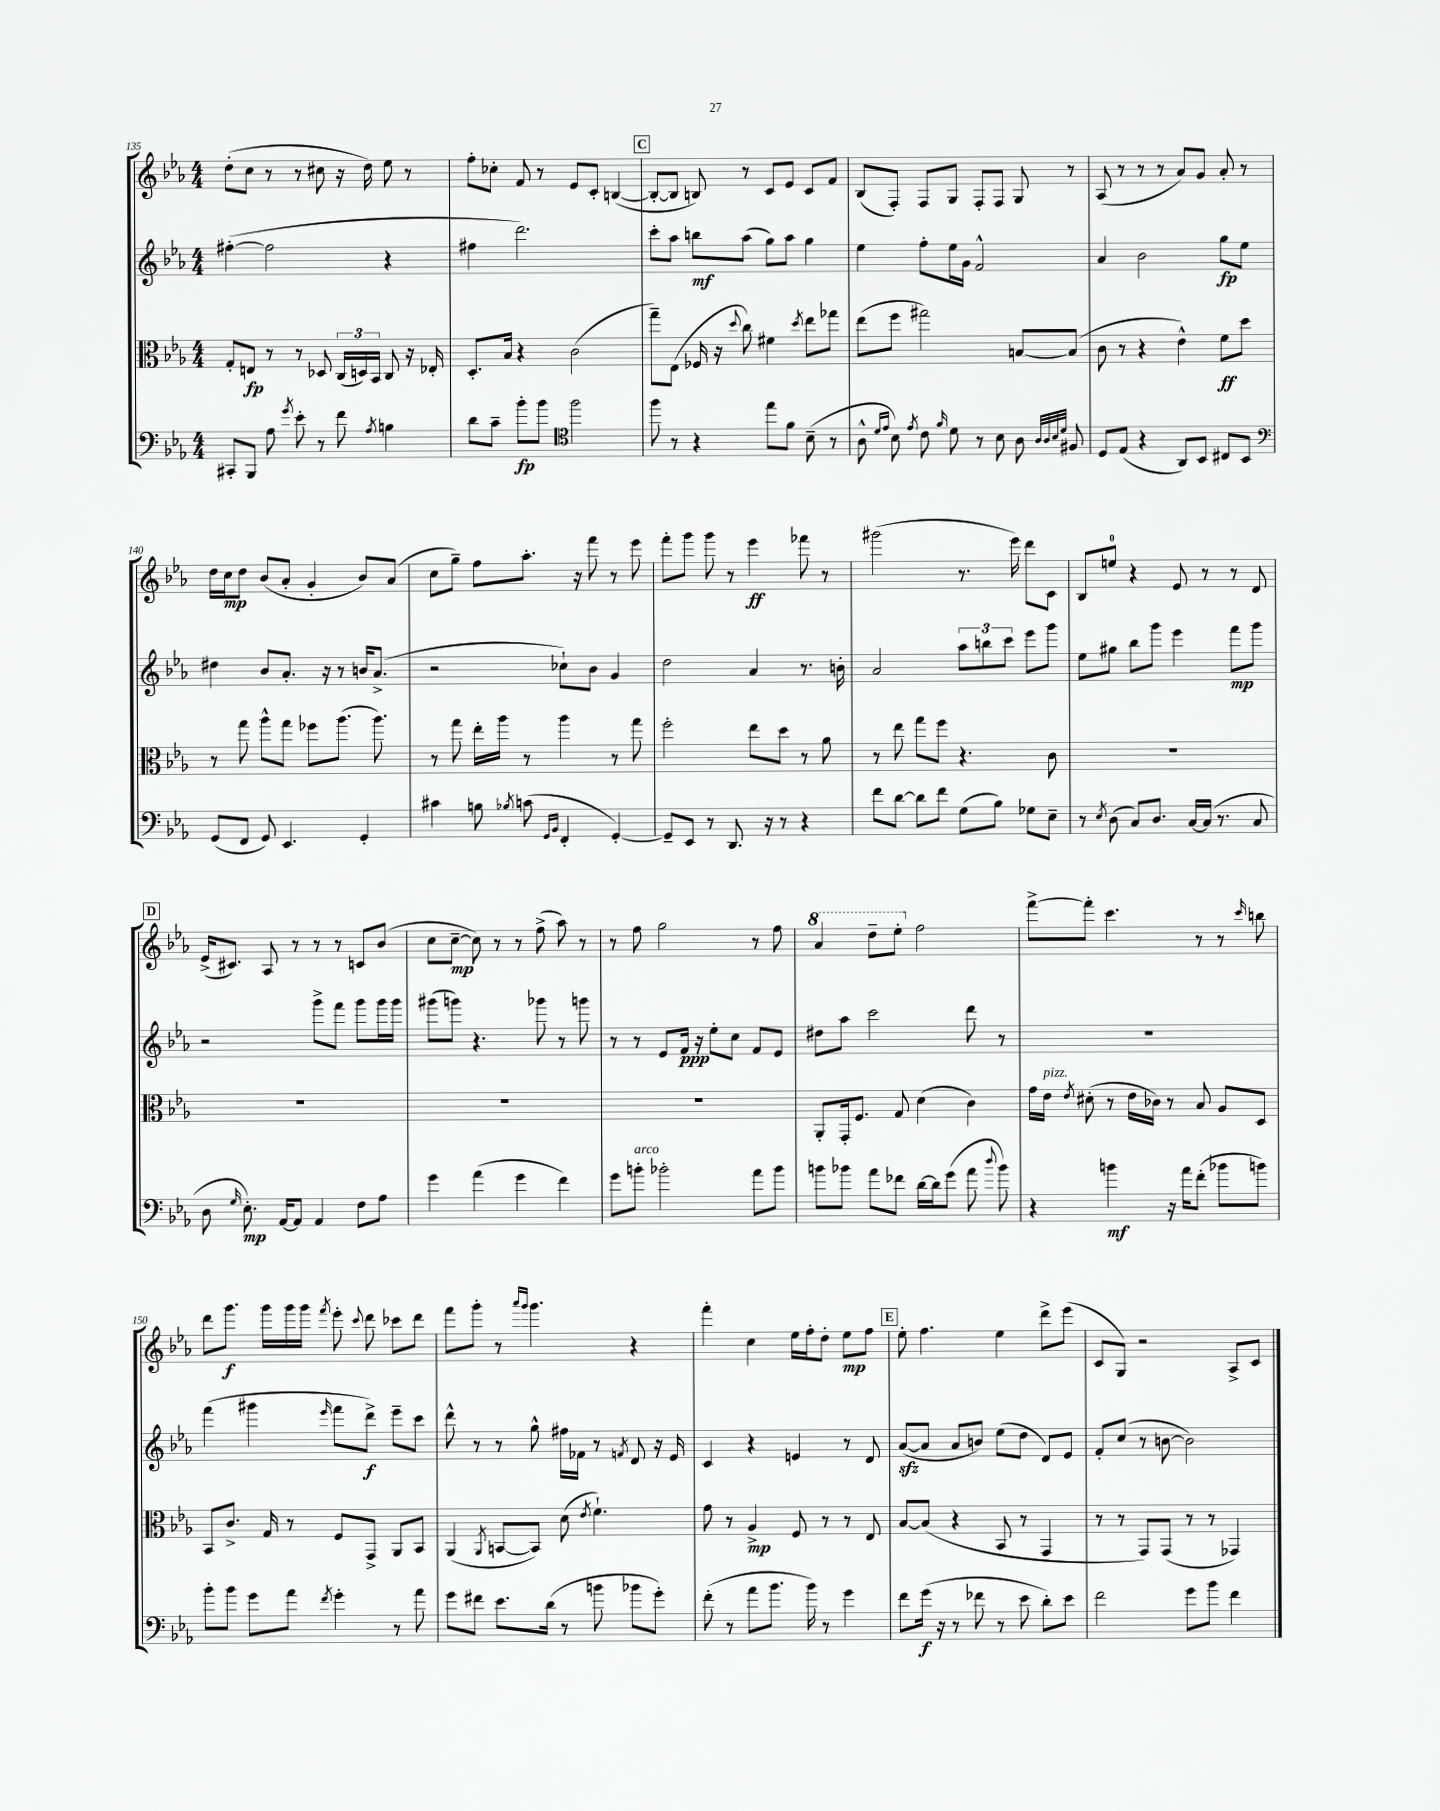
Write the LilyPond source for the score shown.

<<
\new StaffGroup <<
\new Staff = "s0" {
    \clef treble \key ees \major \numericTimeSignature \time 4/4
    \autoBeamOff d''8[-.( c''8] r8 r8 cis''8 r16 d''16) ees''8 r8 |
    f''8[-. ces''8]-. f'8 r8 ees'8[ c'8]-. b4~( |
    \mark \markup { \box "C" } b8[~-. b8] b8) r8 c'8[ ees'8] c'8[ f'8] |
    bes8[( f8]-.) f8[ g8] f8[-. f8] g8 r8 |
    aes8( r8 r8 r8 aes'8[) g'8] aes'8-. r8 |
    d''16[ c''16\mp d''8] bes'8[( aes'8]-. g'4-. bes'8[) aes'8]( |
    c''8[ g''8]--) f''8[ aes''8.]-. r16 f'''8 r8 ees'''8 |
    f'''8[-. g'''8] g'''8 r8 ees'''4\ff fes'''8 r8 |
    gis'''2( r8. ees'''16) d'''8[ c'8] |
    bes8[ e''8]-0 r4 ees'8 r8 r8 d'8 |
    \mark \markup { \box "D" } ees'16[->( cis'8.]) aes8 r8 r8 r8 c'8[ bes'8]( |
    c''8[ c''8]~--\mp c''8) r8 r8 f''8->( aes''8) r8 |
    r8 f''8 g''2 r8 f''8 |
    \ottava #1 aes''4 d'''8[-- ees'''8]-. \ottava #0 f''2 |
    f'''8[~-> f'''8]-. c'''4. r8 r8 \grace { c'''16 } b''8 |
    d'''8[ g'''8.]\f g'''16[ g'''16 g'''16] \acciaccatura { f'''8 } ees'''8-. \appoggiatura { c'''8 } d'''8 ces'''8[ d'''8] |
    f'''8[ g'''8]-. r8 \grace { aes'''16[ g'''16] } g'''4. r4 |
    f'''4-. c''4 ees''16[ f''16-. d''8]-. ees''8[\mp f''8] |
    \mark \markup { \box "E" } ees''8-. f''4. ees''4 d'''8[-> ees'''8]( |
    c'8[ g8]) r2 aes8[-> c'8] \bar "|." |
}
\new Staff = "s1" {
    \clef treble \key ees \major \numericTimeSignature \time 4/4
    \autoBeamOff fis''4~-.( fis''2 r4 |
    fis''4 d'''2.) |
    \mark \markup { \box "C" } c'''8[-. aes''8] b''8[\mf aes''8]( g''8[) aes''8] g''4 |
    ees''4 f''8[-. ees''16 g'16] f'2-^ |
    aes'4 bes'2 g''8[\fp ees''8] |
    dis''4 bes'8[ aes'8.]-. r16 r8 b'16[ aes'8.]->( |
    r2 ces''8[-!) bes'8] g'4 |
    d''2 aes'4 r8. b'16-. |
    aes'2 \tuplet 3/2 { aes''8[ b''8 c'''8] } ees'''8[ g'''8] |
    ees''8[ gis''8] bes''8[ g'''8] ees'''4 f'''8[\mp g'''8] |
    \mark \markup { \box "D" } r2 g'''8[-> f'''8] g'''8[ g'''16 g'''16] |
    gis'''8[( g'''8]) r4. ges'''8 r8 g'''8 |
    r8 r8 ees'8[ f'16]\ppp r16 ees''8[-. c''8] f'8[ ees'8] |
    dis''8[ aes''8] c'''2 d'''8 r8 |
    R1 |
    f'''4( gis'''4 \grace { ees'''16 } f'''8[ d'''8]->\f) ees'''8[-- c'''8] |
    d'''8-^ r8 r8 g''8-^ fis''16[ fes'16] r8 \acciaccatura { f'8 } d'8 r16 ees'16 |
    c'4 r4 e'4 r8 d'8 |
    \mark \markup { \box "E" } aes'8[~\sfz( aes'8] aes'8[ b'8]) ees''8[( d''8] d'8[) ees'8] |
    f'8[-. c''8]( r8 b'8~ b'2) \bar "|." |
}
\new Staff = "s2" {
    \clef alto \key ees \major \numericTimeSignature \time 4/4
    \autoBeamOff g8[-. e8]\fp r8 r8 des8 \tuplet 3/2 { c16[( d16) bes,16] } c8 r16 ees16-. |
    d8.[-. bes16] r4 c'2( |
    \mark \markup { \box "C" } g''8[--) ees8]( fes16 r16 \appoggiatura { d''8 } c''8) fis'4 \acciaccatura { d''8 } ees''8[ ges''8] |
    ees''8[( f''8] gis''2) b8[~ b8]( |
    c'8 r8 r4 ees'4-^) f'8[\ff d''8] |
    r8 g''8 aes''8[-^ g''8] fes''8[ aes''8.]( aes''8.) |
    r8 g''8 ees''16[-. aes''16] r8 aes''4 r8 g''8 |
    f''2-. ees''8[ d''8] r8 aes'8 |
    r8 ees''8 g''8[ f''8] r4. c'8 |
    R1 |
    \mark \markup { \box "D" } R1 |
    R1 |
    R1 |
    aes,8[-. g,16-. f8.] g8 d'4( c'4) |
    g'16[ ees'16]^\markup { \italic "pizz." } \acciaccatura { ees'8 } dis'8-.( r8 ees'16[ ces'16]) r8 bes8 aes8[ d8] |
    bes,8[ c'8.]-> g16 r8 f8[ g,8]-> aes,8[ bes,8] |
    aes,4( \acciaccatura { aes,8 } b,8[~ b,8]) d'8( \acciaccatura { ees'8 } f'4.-!) |
    g'8 r8 aes4->\mp f8 r8 r8 ees8 |
    \mark \markup { \box "E" } bes8[~ bes8]( r4 bes,8 r8 g,4 |
    r8 r8 g,8[) g,8]( r8 r8 ges,4) \bar "|." |
}
\new Staff = "s3" {
    \clef bass \key ees \major \numericTimeSignature \time 4/4
    \autoBeamOff cis,8[-. bes,,8] aes8 \acciaccatura { g'8 } ees'8-. r8 f'8 \acciaccatura { aes8 } b4 |
    d'8[ c'8]-- bes'8[-.\fp bes'8] \clef tenor f''2 |
    \mark \markup { \box "C" } f''8 r8 r4 ees''8[ f'8] bes8--( r8 |
    aes8-^ \grace { d'16[ ees'16] } bes8) \acciaccatura { ees'8 } c'8 \grace { f'16 } d'8 r8 bes8 aes8 \grace { aes32[ aes32 bes32 d'32] } fis8 |
    d8[ ees8]( r4 aes,8[) bes,8] cis8[ bes,8] |
    \clef bass g,8[( f,8] g,8) ees,4. g,4-. |
    cis'4 b8 \acciaccatura { bes8 } c'8( \grace { g,16[ bes,16] } f,4-. g,4~-.) |
    g,8[-- ees,8] r8 d,8. r16 r8 r4 |
    f'8[ d'8]~ d'8[ f'8] g8[( bes8]) ges8[ ees8]-- |
    r8 \acciaccatura { ees8 } d8( c8[) d8.] c16[~ c16]( r8. c8 |
    \mark \markup { \box "D" } d8 \grace { g16 } ees8.-.\mp) aes,16[~ aes,8] aes,4 f8[ aes8] |
    g'4 aes'4( g'4 f'4) |
    g'8[ b'8]-.^\markup { \italic "arco" } bes'2-. aes'8[ bes'8] |
    b'8[ bes'8] aes'8[ fes'8] d'16[~ d'16 g'8]( aes'8 \appoggiatura { d''8 } bes'8) |
    r4 b'4\mf r16 aes'16[ f'8]-.( bes'8[ b'8]) |
    bes'8[-. bes'8] g'8[ aes'8] \acciaccatura { f'8 } g'4-. r8 aes'8 |
    g'8[ fis'8] ees'8.[ d'16]( r8 b'8 bes'8[ g'8]-.) |
    f'8-.( r8 aes'8[ bes'8.] bes'16) r8 g'4 |
    \mark \markup { \box "E" } f'8[ g'16]\f( r16 r8 fes'8 r8 ees'8 d'8[-.) ees'8] |
    f'2 g'8[ bes'8] f'4 \bar "|." |
}
>>
>>
\layout { \context { \Score currentBarNumber = #135 } }
